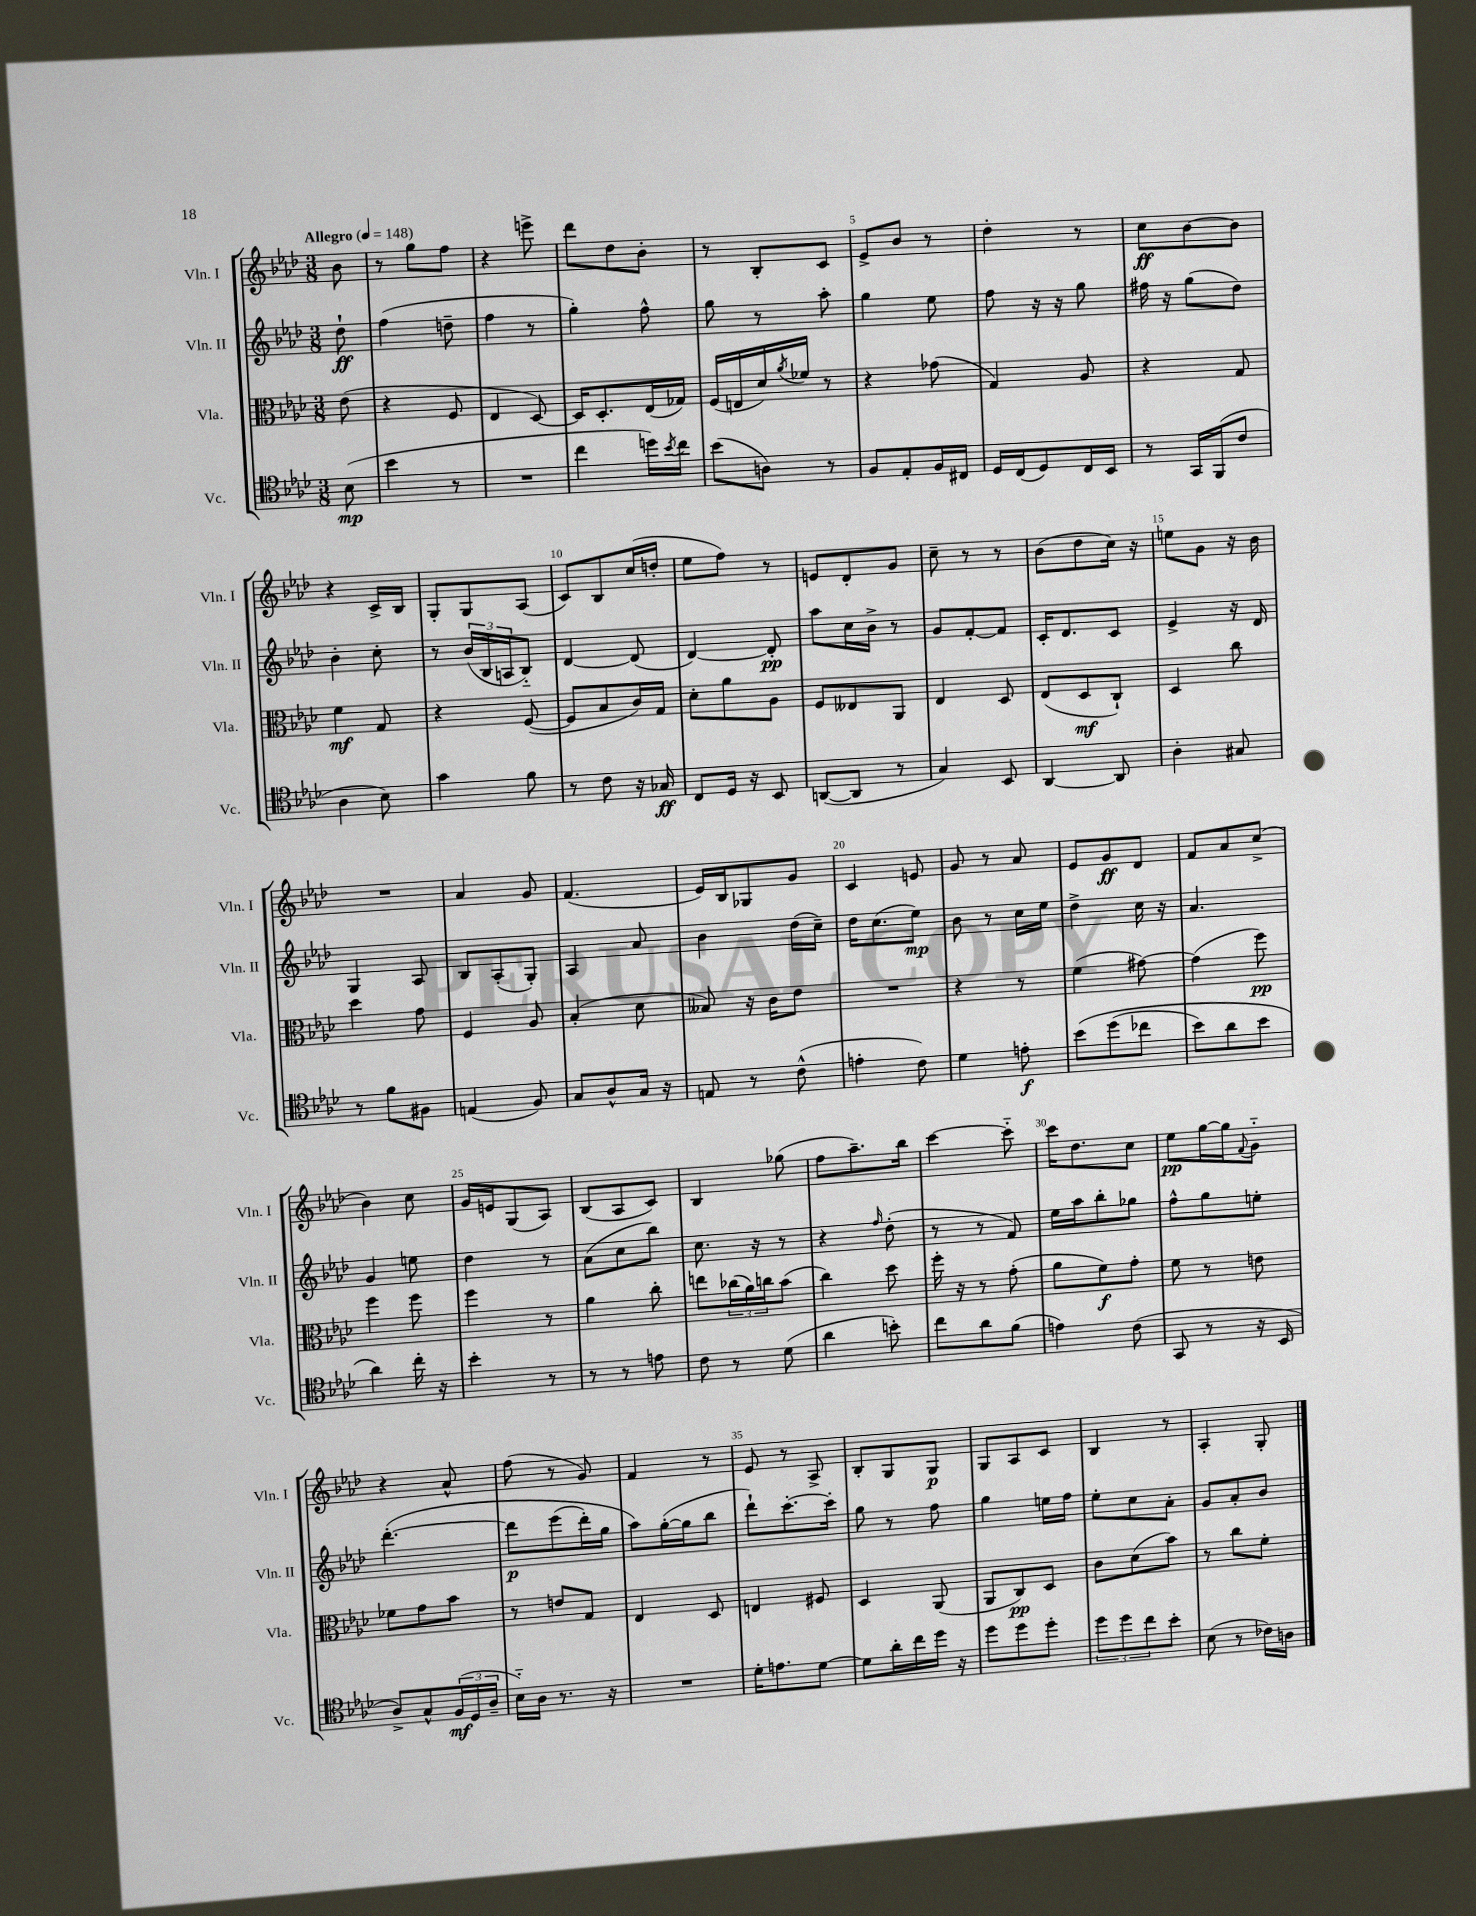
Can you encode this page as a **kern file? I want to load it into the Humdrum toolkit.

**kern	**kern	**kern	**kern
*staff4	*staff3	*staff2	*staff1
*clefC4	*clefC3	*clefG2	*clefG2
*k[b-e-a-d-]	*k[b-e-a-d-]	*k[b-e-a-d-]	*k[b-e-a-d-]
*M3/8	*M3/8	*M3/8	*M3/8
*MM148	*MM148	*MM148	*MM148
(8B-\	(8e-\	8dd-`\	8b-\
=	=	=	=
4b-\	4r	(4ff\	8r
.	.	.	8gg\L
8r	8F/	8dd~\	8ff\J
=	=	=	=
4.r	4E-/	4ff\	4r
.	[8D-/)	8r	8eee^\
=	=	=	=
4cc\	16D-/]LK	4gg'\)	8ddd-\L
.	8.D-'/	.	.
.	.	.	8dd-\
16dd\LL)	(16E-/L	8ff^^\	8b-'\J
8qb-/	.	.	.
16cc\JJ	16G-/JJ)	.	.
=	=	=	=
(8b-\L	(16F/LL	8gg\	8r
.	16E/	.	.
8A\J)	16d-/)	8r	8B-'/L
.	8qa-/	.	.
.	16f-/JJ	.	.
8r	8r	8aa-'\	8c/J
=	=	=	=
8F/L	4r	4gg\	8e-^/L
8E-'/	.	.	8b-/J
16F/L	(8g-\	8ee-\	8r
16C#/JJ	.	.	.
=	=	=	=
16D-/LL	4G/)	8ff\	4dd-'\
(16C/J	.	.	.
8D-/)	.	16r	.
.	.	16r	.
16C/L	8A-/	8gg\	8r
16BB-/JJ	.	.	.
=	=	=	=
8r	4r	16ff#\	8cc\L
.	.	16r	.
16GG/LL	.	(8gg\L	[8b-\
(16FF/J	.	.	.
8c/J	8G/	8dd-\J)	8b-\]J
=	=	=	=
4A-\	4f\	4b-'\	4r
8B-\)	8G/	8cc'\	16c^/LL
.	.	.	16B-/JJ
=	=	=	=
4g\	4r	8r	8G'/L
.	.	(24b-/LL	8G/
.	.	24B-/	.
.	.	24A/J	.
8f\	([8F/	8B-'~/J)	(8A-/J
=	=	=	=
8r	8F/]L	[4d-/	8c/L)
8c\	8B-/	.	8B-/
16r	16c/L)	(8d-/]	(16cc/L
16G-/	16G/JJ	.	16dd'/JJ
=	=	=	=
8C/L	8d-'\L	[4d-/)	8ee-\L
16D-/Jk	8a-\	.	8ff\J)
16r	.	.	.
8BB-/	8A-\J	8d-'/]	8r
=	=	=	=
([8AA/L	8F/L	8aa-\L	8e/L
8AA/]J	8E--/	16cc\L	8d-'/
.	.	16b-^\JJ	.
8r	8AA-/J	8r	8g/J
=	=	=	=
4G/)	4E-/	8g/L	8cc~\
.	.	[8f'/	8r
8BB-/	8D-/	8f/]J	8r
=	=	=	=
[4AA-/	(8E-/L	16c'/LK	(8b-\L
.	.	8.d-/	.
.	8D-/	.	8dd-\
8AA-/]	8C`/J)	8c/J	16cc\Jk)
.	.	.	16r
=	=	=	=
4A-'\	4D-/	4e-^/	8ee\L
.	.	.	8g\J
8G#/	8cc\	16r	16r
.	.	16d-/	16b-\
=	=	=	=
8r	4dd-\	4G/	4.r
8f\L	.	.	.
8F#\J	8g\	8A-/	.
=	=	=	=
(4E/	4F/	8B-/L	4a-/
.	.	(8A-'/	.
8F/)	8A-/	8G'/J)	8g/
=	=	=	=
8G/L	(4B-'/	4A-/	(4.f/
8A-^^/	.	.	.
16G/Jk	8d-\	8a-/	.
16r	.	.	.
=	=	=	=
8E/	8B--/)	4b-\	16e-/LL)
.	.	.	16B-/J
8r	16r	.	8G-/
.	16c\LK	.	.
(8c^^\	8e-\J	(16dd-\LL	8g/J
.	.	16cc~\JJ)	.
=	=	=	=
4e'\	4.r	16dd-\LK	4c/
.	.	(8.cc\	.
8c\)	.	8ee-\J)	8e/
=	=	=	=
4d-\	4r	8b-\	8g/
.	.	8r	8r
8e'\	8r	16cc\LL	8a-/
.	.	16ee-\JJ	.
=	=	=	=
&(8b-\L	(4f\	4dd-^\	8e-/L
(8dd-\	.	.	8g/
8cc-\J	[8g#\)	16cc\	8d-/J
.	.	16r	.
=	=	=	=
8b-\L)	(4g#\]	4.a-/	8f/L
8a-\	.	.	8a-/
8b-\J	8ff\)	.	(8cc^/J
=	=	=	=
4a-\&)	4ff\	4g/	4b-\)
16cc'\	8ff\	8ee\	8cc\
16r	.	.	.
=	=	=	=
4b-'\	4ff\	4dd-\	16g/LL
.	.	.	16e/J
.	.	.	(8G/
8r	8r	8r	8A-/J)
=	=	=	=
8r	4a-\	(8a-\L	(8B-/L
8r	.	8cc\	8A-/
8e\	8cc'\	8bb-\J)	8c/J)
=	=	=	=
8c\	8ee\L	8.cc\	4B-/
8r	(24cc-\L	.	.
.	24a-\)	.	.
.	.	16r	.
.	24cc\J	.	.
(8d-\	(8b-\J	8r	(8gg-\
=	=	=	=
4a-\	4cc\)	4r	8ff\L
.	.	.	8.aa-~\)
.	.	16qqff/	.
8b'\)	8dd-\	(8dd-'\	.
.	.	.	16bb-\Jk
=	=	=	=
8cc\L	16ff'\	8r	[4ccc\
.	16r	.	.
8a-\	8r	8r	.
(8f\J	(8g'\	8f/)	8ccc'~\]
=	=	=	=
4e\)	8a-\L	16ee-\LL	16ccc\LK
.	.	16aa-\J	8.dd-\
.	8f\)	8bb-'\	.
(8c\	8g'\J	8gg-\J	8cc\J
=	=	=	=
8GG/	8f\	8ff^^\L	8ee-\L
8r	8r	8gg\	[16gg\L
.	.	.	16gg\]J
.	.	.	8qqf/
16r	8e\	8ee'\J	8g'~\J
16BB-/	.	.	.
=	=	=	=
8A-^/L)	8f-\L	&([4.ddd-'\	4r
8G^^/	8g\	.	.
(24F/L	8b-\J	.	8a-^^/
24D-/	.	.	.
24A-~/JJ	.	.	.
=	=	=	=
16B-'~\LL)	8r	8ddd-\]L	(8ff\
16A-\JJ	.	.	.
8.r	8e/L	(8eee-\	8r
.	8G/J	16ddd-'\L)	8g/)
16r	.	16gg\JJ	.
=	=	=	=
4.r	4E-/	8aa-\L&)	4f/
.	.	([16gg'\L	.
.	.	16gg\]J	.
.	8D-/	8bb-\J	8r
=	=	=	=
16d-'\LK	4E/	8ddd-`\L)	8e-/
8.e\	.	.	.
.	.	[8.ccc'\	8r
[8d-\J	8F#/	.	8A-^/
.	.	16ccc'\]Jk	.
=	=	=	=
8d-\]L	4D-/	8gg\	8B-'/L
16a-'\L	.	8r	8G/
16cc\	.	.	.
16dd-\JJ	(8AA-/	8ff\	8G/J
16r	.	.	.
=	=	=	=
8dd-\L	8AA-/L	4gg\	8G/L
8dd-\	8C/)	.	8A-/
8dd-'\J	8D-/J	16ee\LL	8c/J
.	.	16ff\JJ	.
=	=	=	=
12dd-\L	8c\L	8ee-'\L	4B-/
12dd-\	.	.	.
.	(8d-\	8cc\	.
12cc\	.	.	.
8b-'\J	8b-\J)	8a-'\J	8r
=	=	=	=
(8B-\	8r	8g/L	4A-'/
8r	8cc\L	8a-'/	.
16c-\LL)	8f'\J	8b-/J	8G'/
16A\JJ	.	.	.
==	==	==	==
*-	*-	*-	*-
